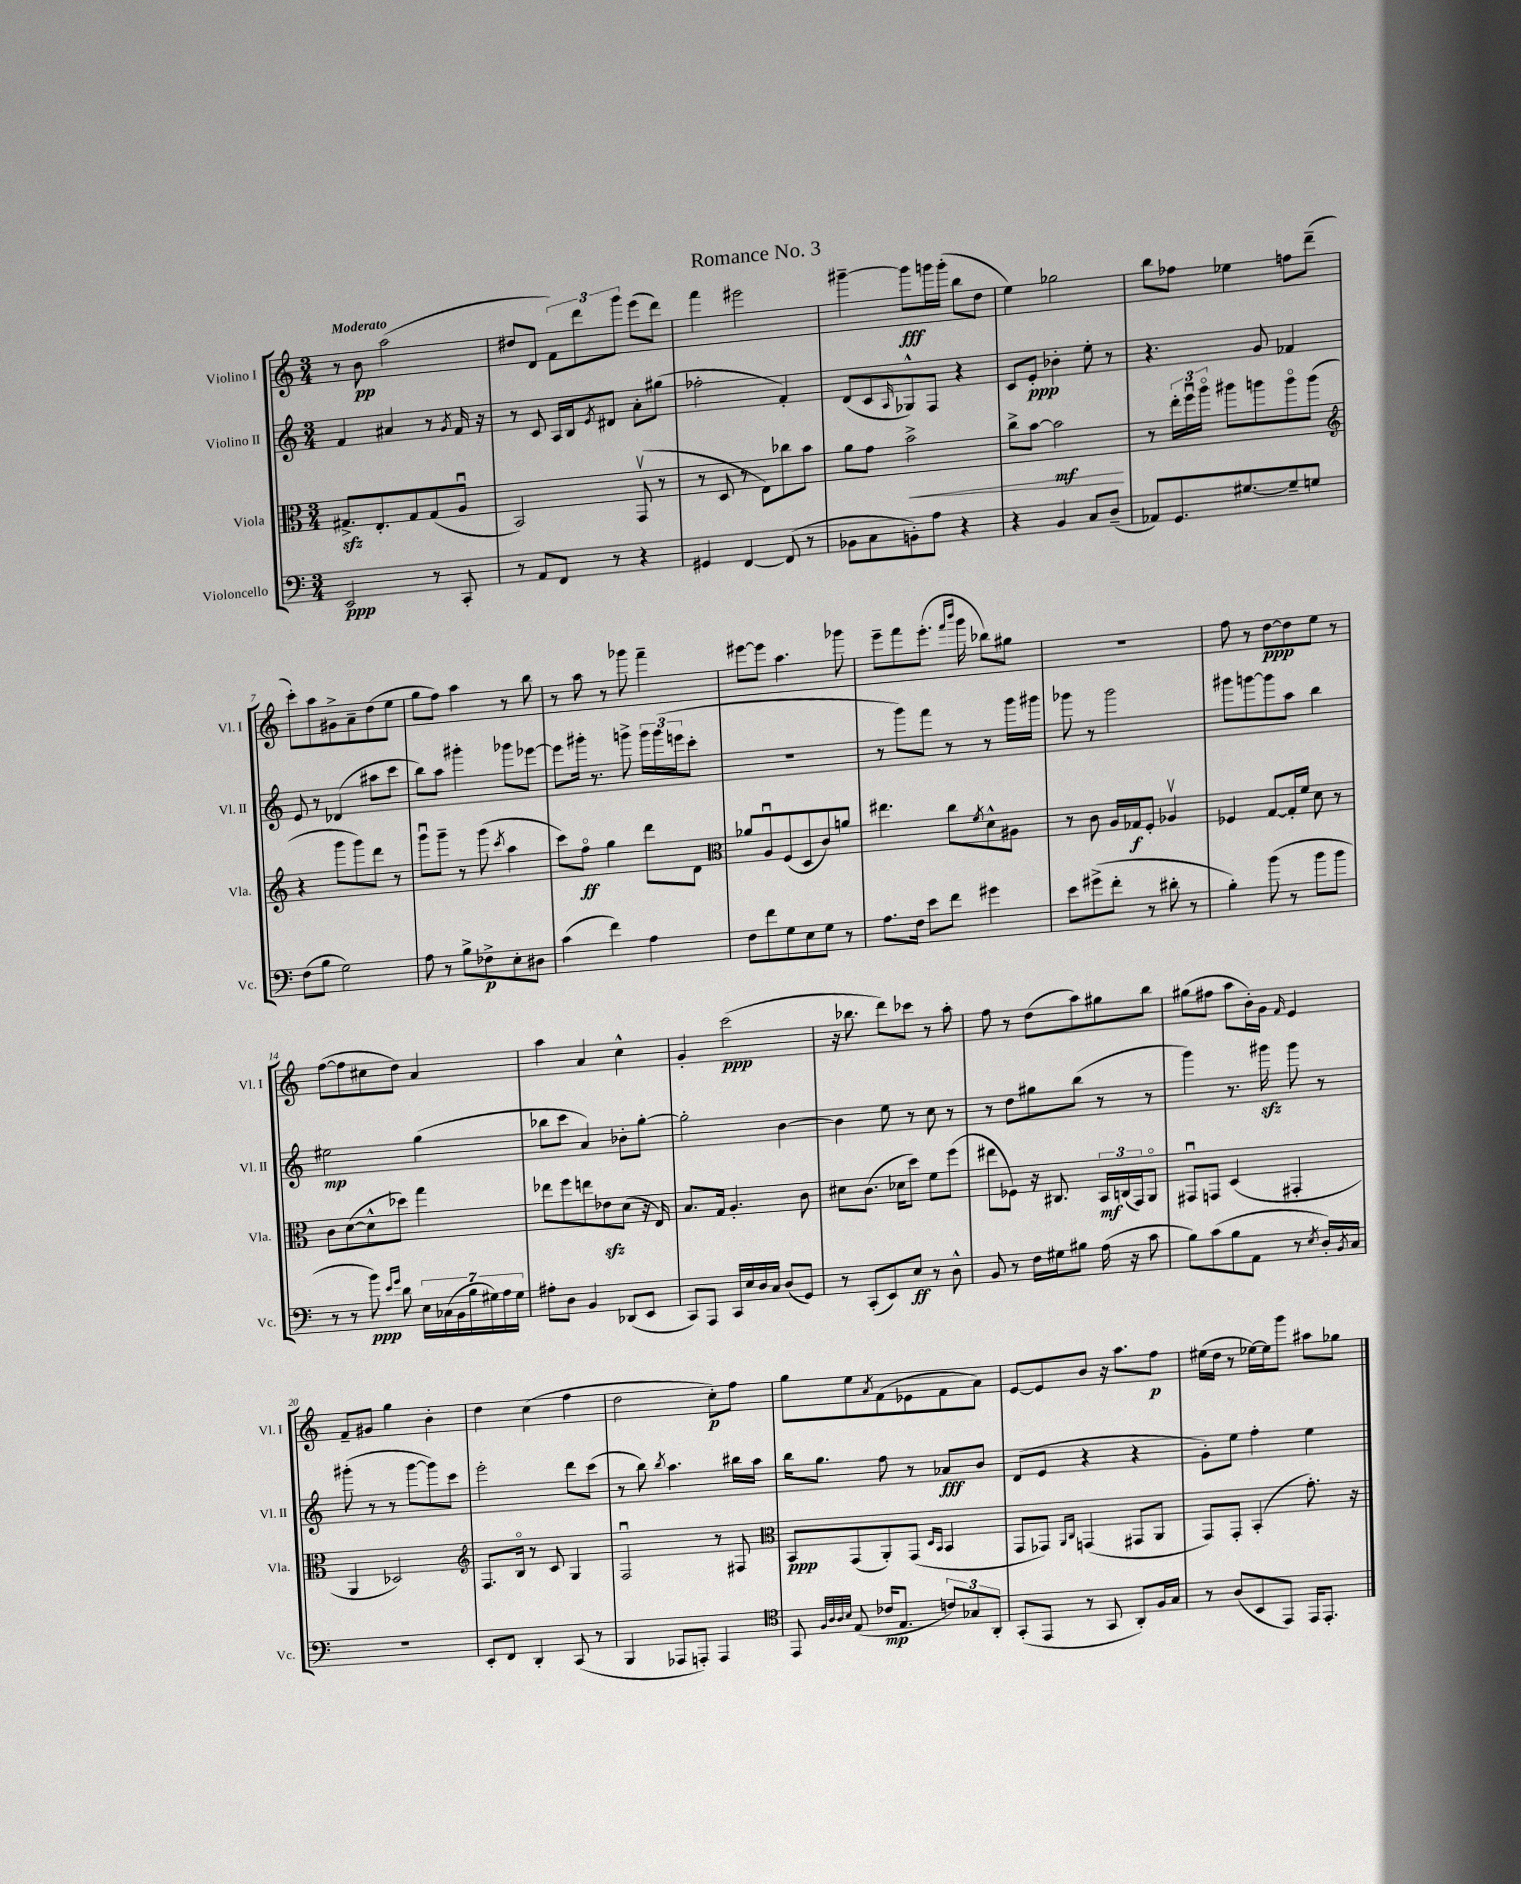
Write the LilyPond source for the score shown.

\header { title = "Romance No. 3" }
<<
\new StaffGroup <<
\new Staff = "s0" \with { instrumentName = "Violino I" shortInstrumentName = "Vl. I" } {
    \clef treble \key c \major \numericTimeSignature \time 3/4 \tempo "Moderato"
    r8 b'8\pp a''2( |
    dis''8 d'8 \tuplet 3/2 { f'8) d'''8 g'''8 } e'''8( d'''8) |
    f'''4 eis'''2 |
    gis'''4~-- gis'''8\fff g'''16 g'''16-.( b''8 d''8 |
    e''4) ges''2 |
    b''8 fes''8 ees''4 f''8 d'''8--( |
    c'''8-.) a''8 gis'8-> a'8-- d''8( e''8 |
    g''8 f''8) a''4 r8 b''8 |
    r8 a''8 r8 ges'''8 f'''4-- |
    eis'''8~ eis'''8 a''4. ges'''8 |
    e'''8-- f'''8 e'''8.-.( \grace { f'''16 b'''16 } g'''16 bes''8) gis''8 |
    R2. |
    f''8 r8 d''8~\ppp d''8 e''8 r8 |
    f''8~( f''8 cis''8 d''8) a'4 |
    a''4 a'4 c''4-^ |
    g'4-. c'''2\ppp( |
    r16 bes''8. d'''8) ces'''8 r8 a''8-. |
    f''8 r8 d''8( a''8) gis''8 b''8 |
    gis''8( fis''8 a''8 b'16-.) g'16 \grace { f'16 } e'4 |
    f'8-- gis'8 g''4 b'4-. |
    d''4 c''4( f''4 |
    d''2 c''8-.\p) f''8 |
    g''8 e''8 \acciaccatura { a'8 } f'8( ees'8 f'8 a'8) |
    e'8~ e'8 b'8 r16 a''8. f''8\p |
    eis''16( d''16 r8 ees''16~) ees''16 g'''8 ais''8 ges''8 \bar "|." |
}
\new Staff = "s1" \with { instrumentName = "Violino II" shortInstrumentName = "Vl. II" } {
    \clef treble \key c \major \numericTimeSignature \time 3/4
    f'4 ais'4 r8 \acciaccatura { g'8 } f'16 r16 |
    r8 c'8 a16 b16 \acciaccatura { e'8 } dis'8 a'8-. gis''8( |
    fes''2-. f'4-.) |
    d'8( c'8 \grace { a16 } ges8-^) f8 r4 |
    c'8 e'8-.\ppp bes'4-. e''8-. r8 |
    r4. g'8 fes'4 |
    e'8 r8 des'4( ais''8 c'''8 |
    b''8) a''8 gis'''4-. ges'''8 ees'''8~ |
    ees'''8 gis'''16-. r8. g'''8-> \tuplet 3/2 { g'''16 g'''16( e'''16 } c'''8-. |
    R2. |
    r8 g'''8) f'''8 r8 r8 g'''16 gis'''16 |
    ges'''8 r8 ges'''2 |
    gis'''8 g'''8~ g'''8 a''8 b''4 |
    eis''2\mp g''4( |
    bes''8 c'''8 a'4) bes'8-. g''8~-. |
    g''2-. b'4~ |
    b'4 e''8 r8 c''8 r8 |
    r8 d''8 gis''8 b''8( r8 r8 |
    g'''4) r8. gis'''16\sfz gis'''8 r8 |
    gis'''8-.( r8 r8 gis'''8~ gis'''8) c'''8 |
    e'''2-. d'''8 c'''8( |
    r8 b''8) \acciaccatura { b''8 } a''4. bis''16 a''16 |
    b''16 g''8. f''8 r8 aes'8\fff b'8 |
    d'8( e'8 r4 r4 |
    g'8-.) e''8 f''4-. e''4 \bar "|." |
}
\new Staff = "s2" \with { instrumentName = "Viola" shortInstrumentName = "Vla." } {
    \clef alto \key c \major \numericTimeSignature \time 3/4
    gis8.->\sfz e8.-. gis8 gis8( a8\downbow |
    b,2) g,8\upbow( r8 |
    r8 d8 r8 e8) ces''8 b'8 |
    a'8 g'8 b'2->\< |
    c''8-> b'8~ b'2\mf\! |
    r8 \tuplet 3/2 { e''16-. f''16\downbow a''16\flageolet } ais''8 a''8 a''8\flageolet a''8( |
    \clef treble r4 g'''8 g'''8) d'''8 r8 |
    g'''8\downbow g'''8-- r8 g'''8( \acciaccatura { c'''8 } a''4 |
    c'''8) f''8\flageolet\ff g''4 d'''8 d'8 |
    \clef alto aes'8 a8\downbow f8( d8 c'8) a'8 |
    eis''4. c''8 \acciaccatura { f'8 } d'8-^ ais8 |
    r8 c'8 a16 ges16\f f8-. aes4\upbow |
    fes4 g8~ g16-. f'16 d'8 r8 |
    c'8 d'8~( d'8-^ des''8) g''4 |
    ees''8 f''8 e''8 ees'8\sfz d'8( r16 e16) |
    b8. g16 a4.-. c'8 |
    dis'8 c'8.( des'16 d''8) f'8 f''8( |
    eis''8 fes8) r16 cis8. \tuplet 3/2 { b,16\mf c16( g,16) } a,8\flageolet |
    gis,8\downbow g,8 d4( gis,4-. |
    a,4 des2) |
    \clef treble f8. b16\flageolet r8 c'8 g4 |
    f2\downbow r8 fis8 |
    \clef alto b,8\ppp g,8( a,8-.) g,8( \grace { d16 b,16 } b,4 |
    g,8 ges,8) \grace { a,16 c16 } g,4( gis,8 a,8 |
    g,8) g,8-. b,4-.( g'8.-.) r16 \bar "|." |
}
\new Staff = "s3" \with { instrumentName = "Violoncello" shortInstrumentName = "Vc." } {
    \clef bass \key c \major \numericTimeSignature \time 3/4
    e,2\ppp r8 c,8-. |
    r8 a,8 f,8 r8 r4 |
    gis,4 f,4~ f,8( r8 |
    bes,8 c8 b,8-.) a8 r4 |
    r4 b,4 c8 d8--( |
    aes,8) g,8. gis8.~ gis8-- g8 |
    f8( b8 g2) |
    a8 r8 b8-> fes8->\p e8-. dis8 |
    c'4( f'4) a4 |
    f8 f'8 g8 e8 g8 r8 |
    a8. f16 e'8 f'8 gis'4 |
    e'8 gis'8->( f'8-. r8 dis'8-. r8 |
    b4-.) b'8( r8 b'8 b'8 |
    r8 r8 b'8\ppp) \grace { e'16 g'16 } d'8 \tuplet 7/4 { e16 ces16( b,16 b16 gis16) a16 gis16 } |
    ais8-. d8 b,4 des,8( e,8 |
    c,8) a,,8 c,16 e16 d16 c16 d8( g,8) |
    r8 c,8-.( e,8) e8\ff r8 d8-^ |
    b,8 r8 f16 gis16 bis8 a16( r16 c'8 |
    b8) c'8( b8 a,8 r8 \acciaccatura { e8 } d16-.) \acciaccatura { b,8 } c16 |
    R2. |
    e,8-. f,8 d,4-. c,8( r8 |
    b,,4 aes,,8 a,,8-.) a,,4 |
    \clef tenor e,8 \grace { f32 a32 a32 b32 } e8( ces'16\mp e8. \tuplet 3/2 { c'8) ges8 a,8-. } |
    g,8-.( e,8 r8 g,8 a,8-.) f16 g16 |
    r8 a8( b,8 e,8) e,16 e,8.-. \bar "|." |
}
>>
>>
